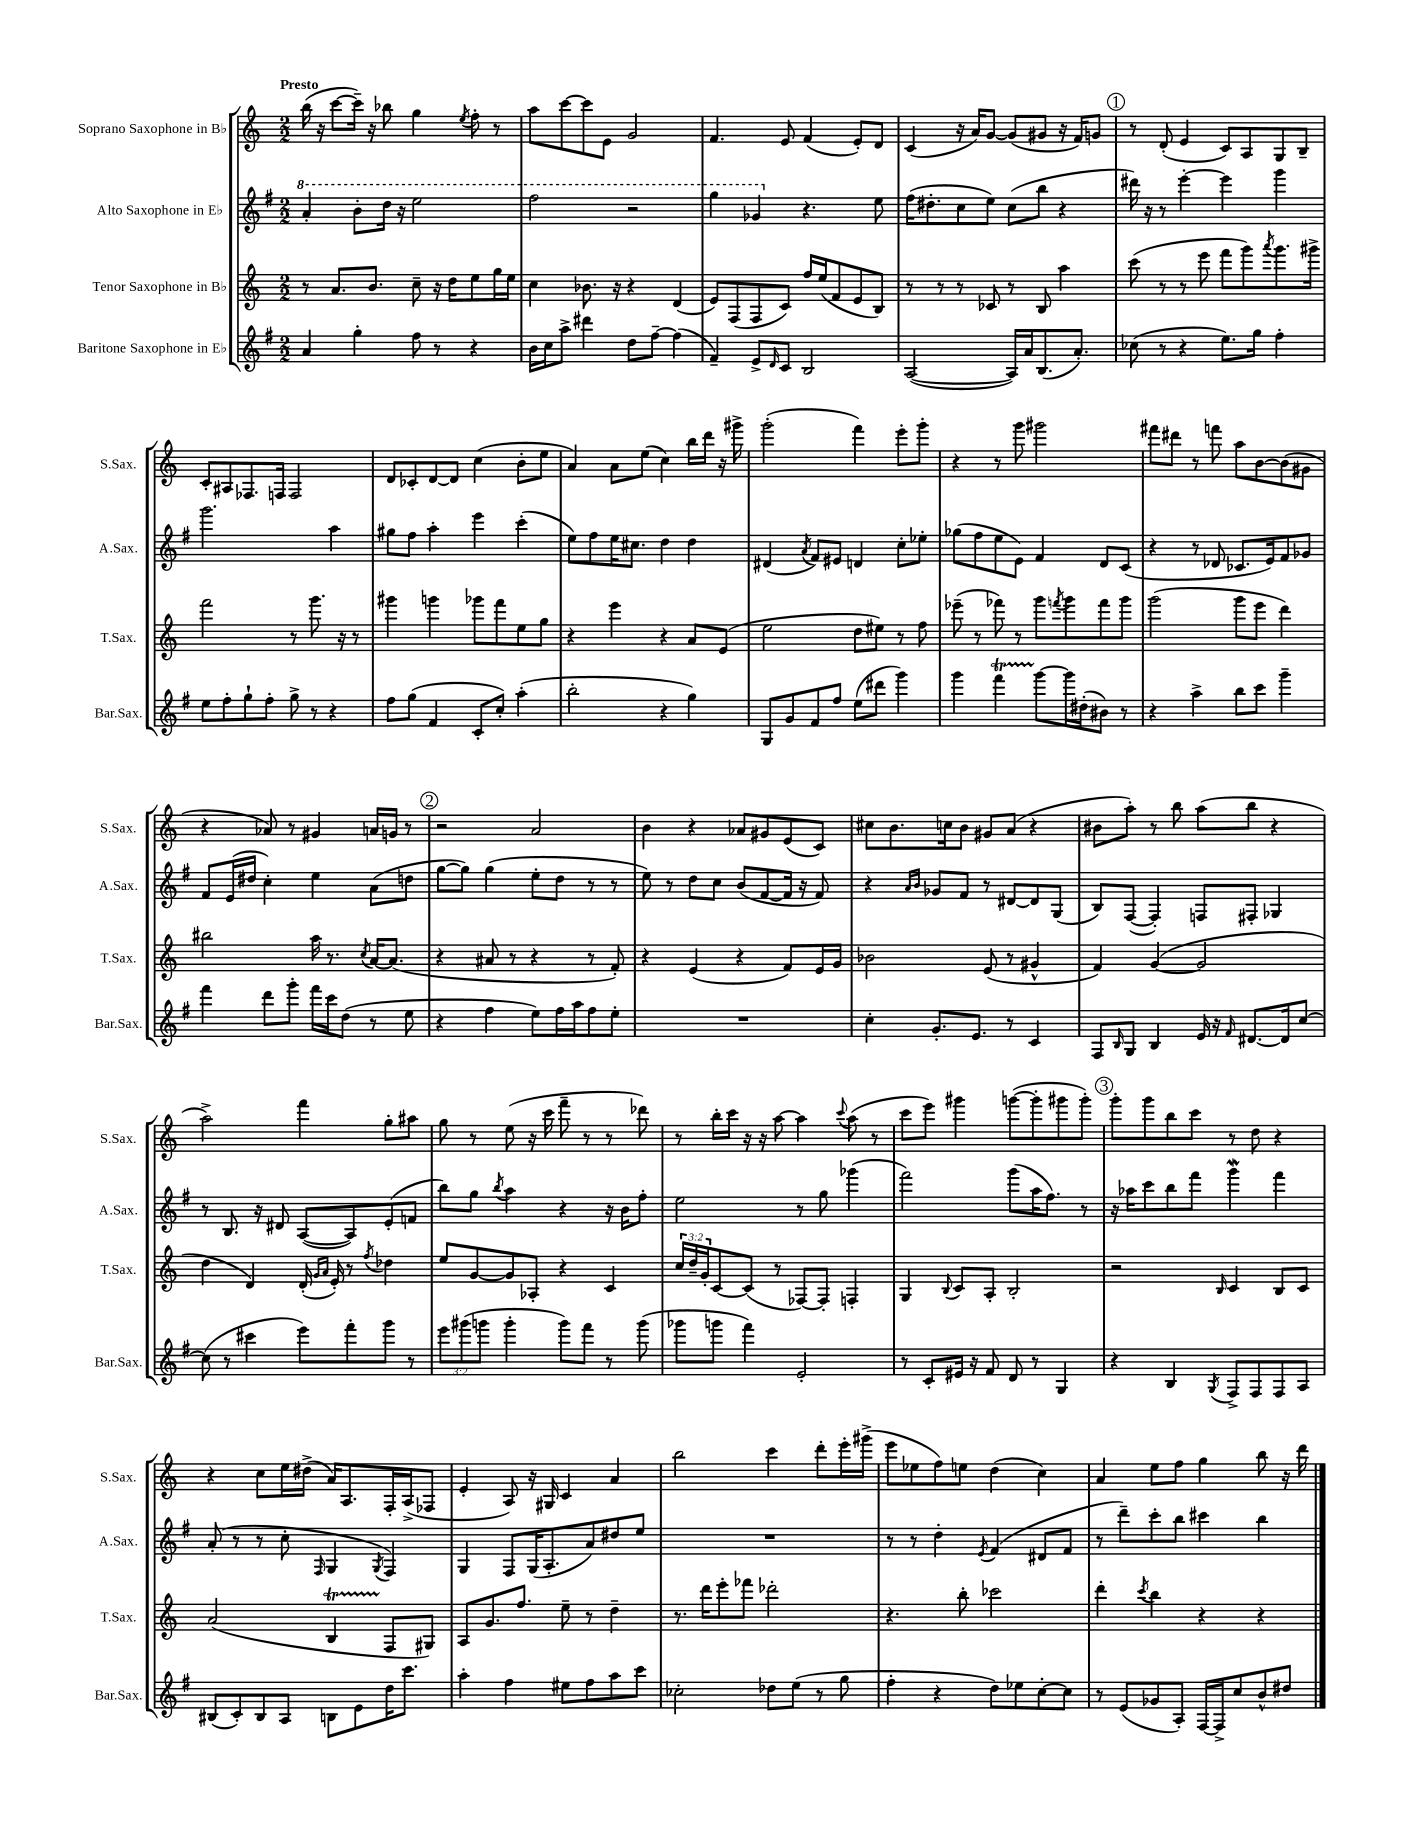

**kern	**kern	**kern	**kern
*part4	*part3	*part2	*part1
*staff4	*staff3	*staff2	*staff1
*I"Baritone Saxophone in E♭	*I"Tenor Saxophone in B♭	*I"Alto Saxophone in E♭	*I"Soprano Saxophone in B♭
*I'Bar.Sax.	*I'T.Sax.	*I'A.Sax.	*I'S.Sax.
*clefG2	*clefG2	*clefG2	*clefG2
*k[f#]	*k[]	*k[f#]	*k[]
*M2/2	*M2/2	*M2/2	*M2/2
*	*	*8va	*
=1	=1	=1	=1
!	!	!	!LO:TX:a:B:t=Presto
4a/	8r	4aa'/	(16bb\
.	.	.	16r
.	8.a/L	.	[8ccc\L
4gg'\	.	8bb'\L	16ccc~\Jk])
.	8.b/J	.	16r
.	.	16ddd\Jk	8bb-X\
.	.	16r	.
8ff#\	8cc~\	2eee\	4gg\
8r	16r	.	.
.	16dd\KL	.	.
.	.	.	8qee/
4r	8ee\	.	8ff'\
.	16gg\L	.	8r
.	16ee\JJ	.	.
=2	=2	=2	=2
16b\LL	4cc\	2fff#\	8aa\L
16cc\J	.	.	.
8aa^\J	.	.	[8ccc\
4ddd#X\	8.b-X\	.	8ccc\]
.	.	.	8e\J
.	16r	.	.
8dd\L	4r	2r	2g/
[8ff#~\J	.	.	.
(4ff#\]	(4d/	.	.
=3	=3	=3	=3
4f#~/)	8e/L)	4ggg\	4.f/
.	(8F/	.	.
8e^/L	8F/	4gg-X/	.
16qqd/	.	.	.
8c/J	8c/J)	.	8e/
*	*	*X8va	*
2B/	16ff/LL	4.r	(4f/
.	(16ee/J	.	.
.	8f/	.	.
.	8e/	.	8e'/L)
.	8B/J)	8ee\	8d/J
=4	=4	=4	=4
([2A/	8r	(16ff#\KL	(4c/
.	.	8.dd#X'\	.
.	8r	.	.
.	8r	8cc\	16r
.	.	.	16a/KL)
.	8c-X/	8ee\J)	[8g/J
16A/LL])	8r	(8cc\L	(8g/L]
16a/J	.	.	.
(8.B/	8B/	8bb\J	8g#X/J
.	4aa\	4r	16r
8.a'/J)	.	.	16f/KL)
.	.	.	8gn/J
!!LO:REH:place=s1:t=1
=5	=5	=5	=5
(8cc-X\	(8ccc\	16ddd#X\)	8r
.	.	16r	.
8r	8r	8r	(8d'/
4r	8r	[4eee'\	4e/
.	8eee\	.	.
8.ee\L)	8fff\L	4eee\]	8c/L)
.	8ggg\)	.	8A/
16gg\Jk	.	.	.
.	8qaaa/	.	.
4ff#'\	8.ggg\	4ggg\	8G/
.	.	.	8B~/J
.	16ggg#X^\Jk	.	.
!!LO:LB:g=z
=6	=6	=6	=6
8ee\L	2fff\	2.ggg\	8c'/L
8ff#'\	.	.	8A#X/
8gg`\	.	.	8.F-X/
8ff#'\J	.	.	.
.	.	.	16Fn/Jk
8gg^\	8r	.	2F/
8r	8.ggg\	.	.
4r	.	4aa\	.
.	16r	.	.
.	8r	.	.
=7	=7	=7	=7
8ff#\L	4ggg#X\	8gg#X\L	8d/L
(8gg\J	.	8ff#\J	8c-X'/
4f#/	4gggn\	4aa'\	[8d/
.	.	.	8d/J]
8c'/L	8ggg-X\L	4eee\	(4cc\
8cc'/J)	8fff\	.	.
(4aa'\	8ee\	(4ccc'\	8b'\L
.	8gg\J	.	8ee\J
=8	=8	=8	=8
2bb'\	4r	8ee\L)	4a/)
.	.	8ff#\	.
.	4eee\	16ee\K	8a\L
.	.	8.cc#X\J	.
.	.	.	(8ee\J
4r	4r	4dd\	4cc\)
4gg\)	8a/L	4dd\	16bb\LL
.	.	.	16ddd\JJ
.	(8e/J	.	16r
.	.	.	16ggg#X^\
=9	=9	=9	=9
8G/L	2ee\	(4d#X/	(2ggg'\
8g/	.	.	.
.	.	8qa/	.
8f#/	.	8f#/L)	.
8ff#/J	.	8e#X/J	.
(8ee\L	8dd\L	4dn/	4fff\)
8ddd#X\J	8ee#X\J)	.	.
4ggg\)	8r	8cc'\L	8eee'\L
.	8ff\	8ee-X'\J	8ggg'\J
=10	=10	=10	=10
4ggg\	(8eee-X~\	(8gg-X\L	4r
.	8r	8ff#\	.
4fff#t\	8fff-X\)	8ee\	8r
.	8r	8e\J)	8ggg\
[8ggg\L	8ggg\L	4f#/	2ggg#X\
.	8qfffn/	.	.
16ggg\L]	8ggg\	.	.
(16dd#X'\J	.	.	.
8b#X\J)	8fff\	8d/L	.
8r	8ggg\J	(8c/J	.
=11	=11	=11	=11
4r	(2ggg\	4r	8fff#X\L
.	.	.	8ddd#X\J
4aa^\	.	8r	8r
.	.	8d-X/	8fffn\
8bb\L	8ggg\L	8.c-X/L	8aa\L
8ccc\J	8eee\J	.	[8b\
.	.	16e/k)	.
4ggg~\	4ddd\)	8f#/	(8b\]
.	.	8g-X/J	8g#X\J
!!LO:LB:g=z
=12	=12	=12	=12
4fff#\	2bb#X\	8f#/L	4r
.	.	(16e/L	.
.	.	16dd#X/JJ	.
8ddd\L	.	4cc'\)	8a-X/)
8ggg'\J	.	.	8r
16fff#\LL	16aa\	4ee\	4g#X/
16ccc\J	8.r	.	.
(8dd\J	.	.	.
.	8qcc/	.	.
8r	[16a/KL	(8a\L	16an/LL
.	(8.a/J]	.	16gn/JJ
8ee\	.	8ddn\J	8r
!!LO:REH:place=s1:t=2
=13	=13	=13	=13
4r	4r	[8gg\L	2r
.	.	8gg\J])	.
4ff#\	8a#X/	(4gg\	.
.	8r	.	.
8ee\L)	4r	8ee'\L	2a/
16ff#\L	.	8dd\J	.
16aa\J	.	.	.
8ff#\	8r	8r	.
8ee'\J	8f'/)	8r	.
=14	=14	=14	=14
1r	4r	8ee\)	4b\
.	.	8r	.
.	(4e/	8dd\L	4r
.	.	8cc\J	.
.	4r	(8b/L	8a-X/L
.	.	[8f#/	8g#X/
.	8f/L)	16f#/Jk]	(8e/
.	.	16r	.
.	16e/L	8f#/)	8c/J)
.	16g/JJ	.	.
=15	=15	=15	=15
4cc'\	2b-X\	4r	8cc#X\L
.	.	.	8.b\
.	.	16qqa/LL	.
.	.	16qqb/JJ	.
8.g'/L	.	8g-X/L	.
.	.	.	16ccn\k
.	.	8f#/J	8b\J
8.e/J	.	.	.
.	(8e/	8r	8g#X/L
8r	8r	[8d#X/L	(8a/J
4c/	4g#X^^/	8d#/]	4r
.	.	(8G/J	.
=16	=16	=16	=16
8F#/L	4f/)	8B/L)	8b#X\L
16qqB/	.	.	.
8G/J	.	([8F#/J	8aa'\J)
4B/	([4g/	4F#'/])	8r
.	.	.	8bb\
16e/	2g/]	8Fn/L	(8aa\L
16r	.	.	.
16qqf#/	.	.	.
[8.d#X/L	.	8F#X'/J	8bb\J
.	.	4G-X/	4r
16d#/k]	.	.	.
[8cc/J	.	.	.
!!LO:LB:g=z
=17	=17	=17	=17
(8cc\]	4dd\	8r	2aa^\)
8r	.	8.B/	.
4ccc#X\	4d/)	.	.
.	.	16r	.
.	.	8d#X/	.
8eee\L)	(16d'/	([8A/L	4fff\
.	16qqg/LL	.	.
.	16qqa/JJ	.	.
.	16e'/)	.	.
8fff#'\	8r	8A/])	.
.	8qff/	.	.
8ggg\J	4dd-X\	(8e'/	8gg'\L
8r	.	8fn/J	8aa#X\J
=18	=18	=18	=18
12eee\L	8ee/L	8bb\L)	8gg\
(12ggg#X\	.	.	.
.	[8g/	8gg\J	8r
12gggn\J	.	.	.
.	.	8qbb/	.
4ggg'\	8g/]	4aa\	(8ee\
.	8A-X'/J	.	16r
.	.	.	16ccc\
8ggg\L)	4r	4r	8fff~\
8fff#\J	.	.	8r
8r	4c/	16r	8r
.	.	16b\KL	.
(8ggg\	.	8ff#'\J	8ddd-X\)
=19	=19	=19	=19
8ggg-X\L	24cc/LL	2ee\	8r
.	24dd~/	.	.
.	24g'/J	.	.
8gggn\J	[8c/	.	16bb'\LL
.	.	.	16ccc\JJ
4fff#\)	(8c/J]	.	16r
.	.	.	16r
.	8r	.	[8aa\
2e'/	[8F-X/L)	8r	4aa\]
.	8F-'/J]	8gg\	.
.	.	.	8qqccc/
.	4Fn'/	(4ggg-X\	(8aa\
.	.	.	8r
=20	=20	=20	=20
8r	4G/	2fff#\)	8ccc\L
8c'/L	.	.	8eee\J)
.	8qqB/	.	.
16e#X/Jk	8c/L	.	4ggg#X\
16r	.	.	.
8f#/	8A'/J	.	.
8d/	2B'/	(8ggg\L	([8gggn\L
8r	.	16aa\K	8ggg'\]
.	.	8.ff#\J)	.
4G/	.	.	8ggg#X\
.	.	8r	8ggg#'\J)
!!LO:REH:place=s1:t=3
=21	=21	=21	=21
4r	2r	16r	8ggg'\L
.	.	16aa-X\KL	.
.	.	8ccc\	8ggg\
4B/	.	8bb\	8bb\
.	.	8fff#\J	8ccc\J
8qG/	16qqB/	.	.
8F#^/L	4c/	4gggw\	8r
8F#/	.	.	8dd\
8F#/	8B/L	4fff#\	4r
8A/J	8c/J	.	.
!!LO:LB:g=z
=22	=22	=22	=22
(8B#X/L	(2a/	(8a'/	4r
8c'/)	.	8r	.
8B#/	.	8r	8cc\L
8A/J	.	8cc'\	16ee\L
.	.	.	(16dd#X^\JJ
.	.	16qqF#/	.
8Bn\L	4Bt/	4G/	16a/KL)
.	.	.	8.A/
8e\	.	.	.
.	.	8qG/	.
16dd\K	8F/L	4F#/)	16F'/L
8.ccc\J	.	.	(16A^/J
.	8G#X/J)	.	8F-X/J
=23	=23	=23	=23
4aa'\	8A/L	4G/	4e'/
.	8.g/	.	.
4ff#\	.	8F#/L	8A/)
.	8.ff/J	.	.
.	.	(16G/K	16r
.	.	8.A'/	16G#X/
8ee#X\L	8ee~\	.	4c/
8ff#\	8r	8a/)	.
8aa\	4dd~\	8dd#X/	4a/
8ccc\J	.	8ee/J	.
=24	=24	=24	=24
2cc-X'\	8.r	1r	2bb\
.	16ddd\KL	.	.
.	8eee'\	.	.
.	8fff-X\J	.	.
8dd-X\L	2ddd-X'\	.	4ccc\
(8ee\J	.	.	.
8r	.	.	8ddd'\L
8gg\	.	.	16eee'\L
.	.	.	(16ggg#X^\JJ
=25	=25	=25	=25
4ff#'\	4.r	8r	8eee\L
.	.	8r	8ee-X\
4r	.	4dd'\	8ff\)
.	8bb'\	.	8een\J
.	.	8qe/	.
8dd\L)	2ccc-X\	(4f#/	(4dd\
8ee-X\	.	.	.
[8cc'\	.	8d#X/L	4cc\)
8cc\J]	.	8f#/J	.
=26	=26	=26	=26
8r	4ddd'\	8r	4a/
(8e/L	.	8ddd~\L)	.
.	8qccc/	.	.
8g-X/	4bb\	8ccc'\	8ee\L
8A'/J)	.	8bb\J	8ff\J
[16F#/LL	4r	4ccc#X\	4gg\
16F#^/J]	.	.	.
8cc/	.	.	.
8b^^/	4r	4bb\	8bb\
8dd#X/J	.	.	16r
.	.	.	16ddd\
==	==	==	==
*-	*-	*-	*-
